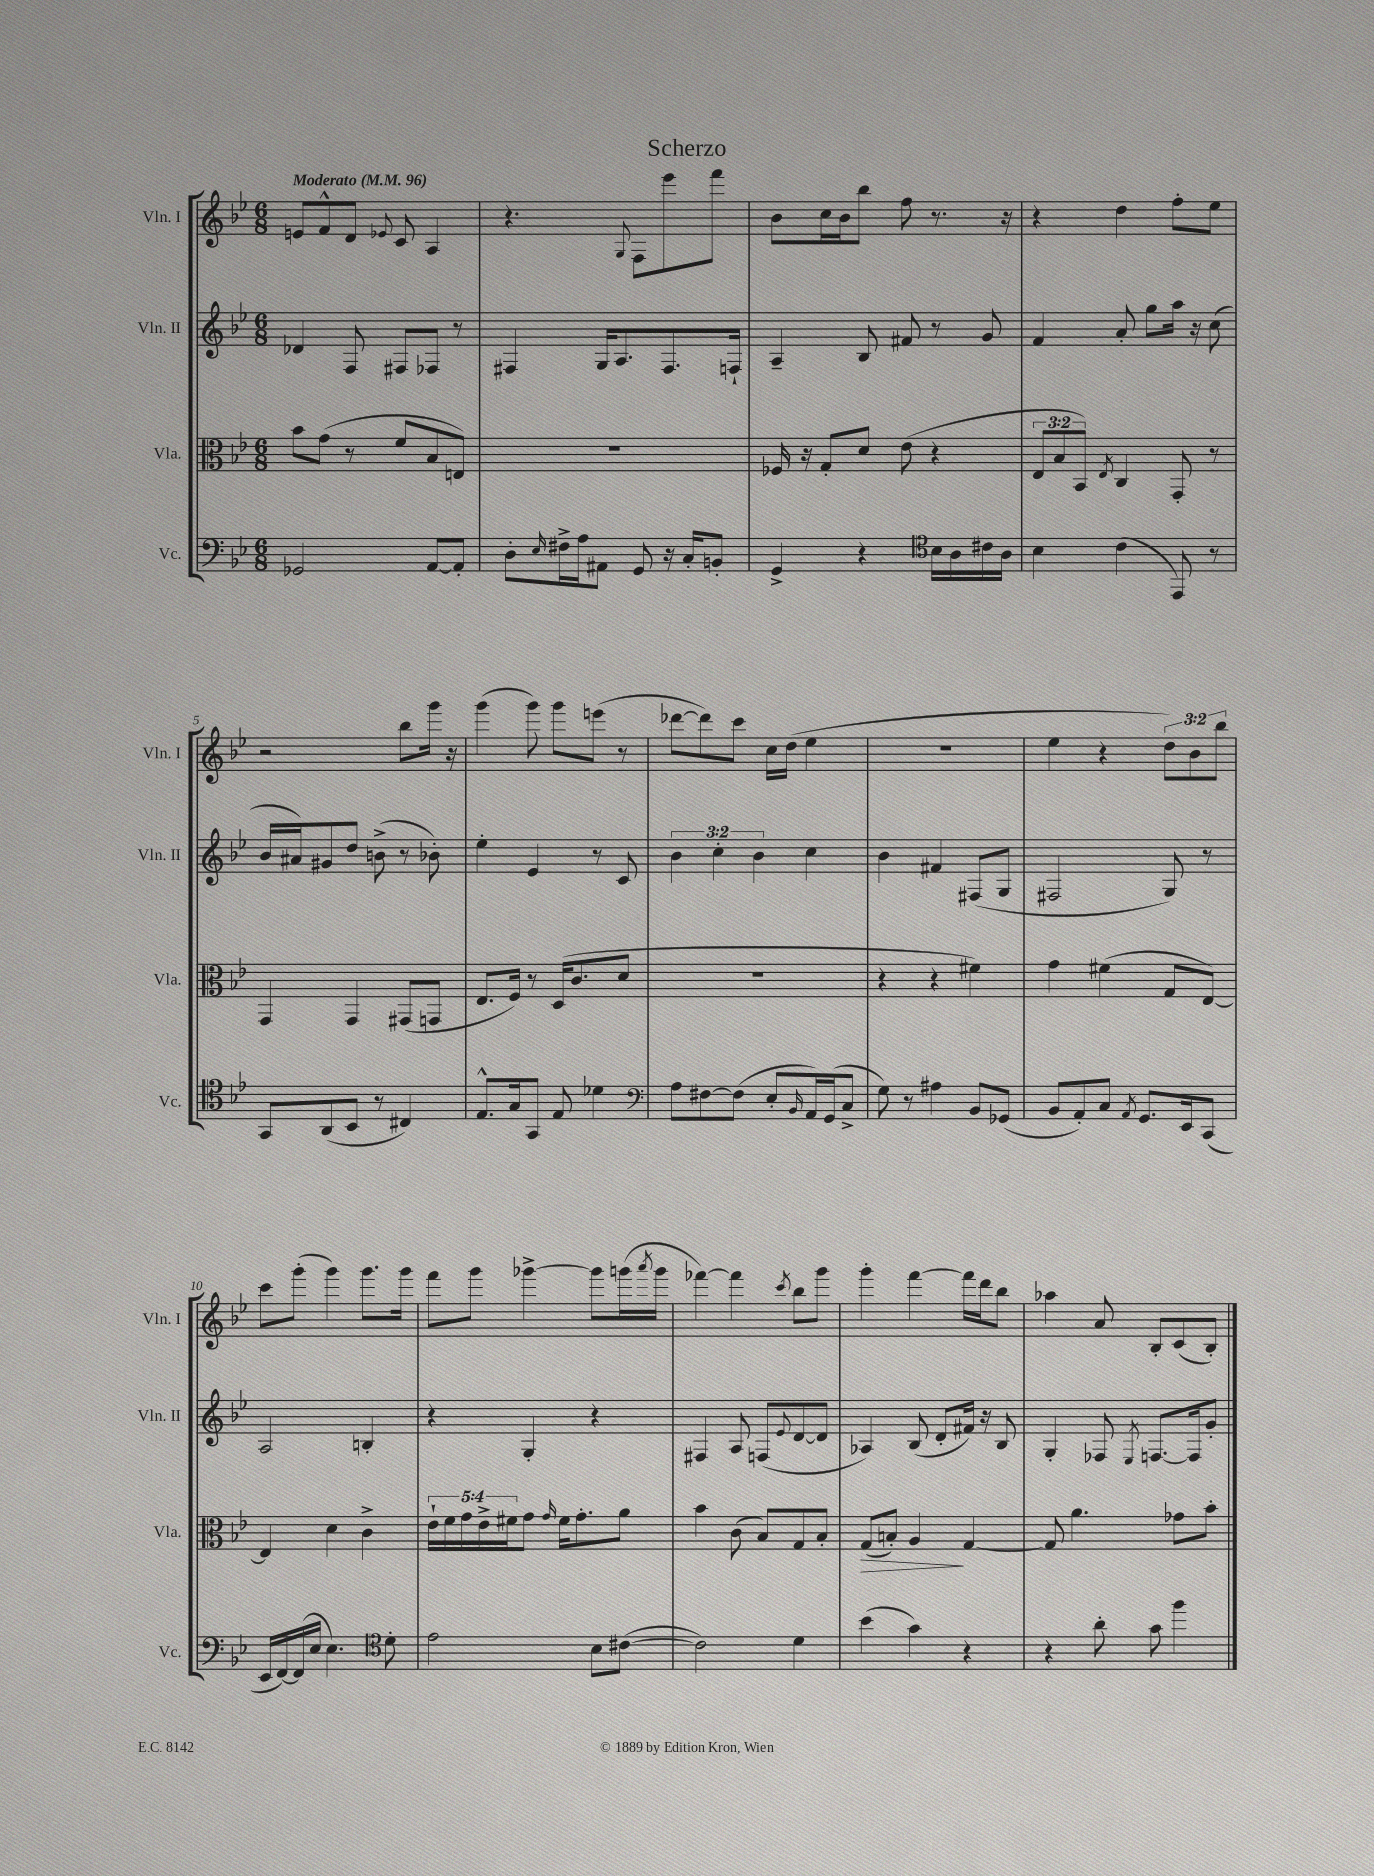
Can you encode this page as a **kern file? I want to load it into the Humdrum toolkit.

**kern	**kern	**kern	**kern
*staff4	*staff3	*staff2	*staff1
*clefF4	*clefC3	*clefG2	*clefG2
*k[b-e-]	*k[b-e-]	*k[b-e-]	*k[b-e-]
*M6/8	*M6/8	*M6/8	*M6/8
*MM96	*MM96	*MM96	*MM96
2GG-	8b-	4d-	8e
.	(8g	.	8f^^
.	8r	8F	8d
.	.	.	8qqe-
.	8f	8F#	8c
[8AA	8B-	8F-	4A
8AA']	8E)	8r	.
=	=	=	=
8D'	2.r	4F#	4.r
16qqE-	.	.	.
16F#^	.	.	.
16A	.	.	.
8AA#	.	16G	.
.	.	8.A	.
.	.	.	8qqG
8GG	.	.	8F
16r	.	8.F#	8eee-
16C'	.	.	.
8BB'	.	.	8fff
.	.	16F`	.
=	=	=	=
4GG^	16F-	4A~	8b-
.	16r	.	.
.	8G'	.	16cc
.	.	.	16b-
4r	8d	8B-	8bb-
.	(8e-	8f#	8ff
*clefC4	*	*	*
16B-	4r	8r	8.r
16A	.	.	.
16c#	.	8g	.
16A	.	.	16r
=	=	=	=
4B-	12E-	4f	4r
.	12B-	.	.
.	12BB-)	.	.
.	8qE-	.	.
(4c	4C	8a'	4dd
.	.	8gg	.
8EE-)	8GG'	16aa	8ff'
.	.	16r	.
8r	8r	(8cc	8ee-
=	=	=	=
8GG	4GG	16b-	2r
.	.	16a#)	.
(8AA	.	8g#	.
8BB-	4GG	8dd	.
8r	.	(8b^	.
4C#)	(8GG#	8r	8bb-
.	8GG	8b-')	16ggg
.	.	.	16r
=	=	=	=
8.E-^^	8.E-	4ee-'	(4ggg
16G	16F)	.	.
8GG	8r	4e-	8ggg)
8E-	(16D	.	8ggg
.	8.c	.	.
4d-	.	8r	(8eee
.	8d	8c	8r
=	=	=	=
*clefF4	*	*	*
8A	2.r	6b-	[8ddd-
[8F#	.	.	8ddd-])
.	.	6cc'	.
(8F#]	.	.	8ccc
.	.	6b-	.
8E-'	.	.	16cc
.	.	.	(16dd
16qqBB-	.	.	.
16AA)	.	4cc	4ee-
(16GG	.	.	.
8C^	.	.	.
=	=	=	=
8G)	4r	4b-	2.r
8r	.	.	.
4A#	4r	4f#	.
8BB-	4f#)	(8F#	.
(8GG-	.	8G	.
=	=	=	=
8BB-	4g	2F#	4ee-
8AA')	.	.	.
8C	(4f#	.	4r
8qAA	.	.	.
8.GG	.	.	.
.	8G	8G)	12dd)
16EE-	.	.	.
.	.	.	12b-
(8CC	[8E-)	8r	.
.	.	.	12bb-
=	=	=	=
16EE-	4E-]	2A	8ccc
[16FF)	.	.	.
(16FF]	.	.	(8ggg'
16E-	.	.	.
4.E-)	4d	.	4ggg)
.	4c^	4B'	8.ggg
*clefC4	*	*	*
8d'	.	.	.
.	.	.	16ggg
=	=	=	=
2e-	20e-`	4r	8fff
.	20f	.	.
.	20g	.	.
.	.	.	8ggg
.	20e-^	.	.
.	20f#	.	.
.	8g	4G'	[4ggg-^
.	16qqg	.	.
.	16f#	.	.
.	8.g'	.	.
8B-	.	4r	8ggg-]
([8c#	8a	.	(16ggg
.	.	.	8qaaa
.	.	.	16ggg
=	=	=	=
2c#])	4b-	4F#	[4fff-)
.	(8c	8A	4fff-]
.	8B-)	(8F	.
.	.	8qqe-	8qccc
4d	8G	[8d	8bb-
.	8B-'	8d]	8ggg
=	=	=	=
(4b-	(8G	4A-)	4ggg'
.	8B')	.	.
4g)	4A	(8B-	[4fff
.	.	8d'	.
4r	[4G	16f#)	16fff]
.	.	16r	16ddd
.	.	8B-	8bb-
=	=	=	=
4r	8G]	4G'	4aa-
.	4.a	.	.
8a'	.	8F-	8a
.	.	8qE-	.
8g	.	[8.F	8B-'
4ff	8g-	.	(8c
.	.	16F]	.
.	8b-'	8g'	8B-')
==	==	==	==
*-	*-	*-	*-
